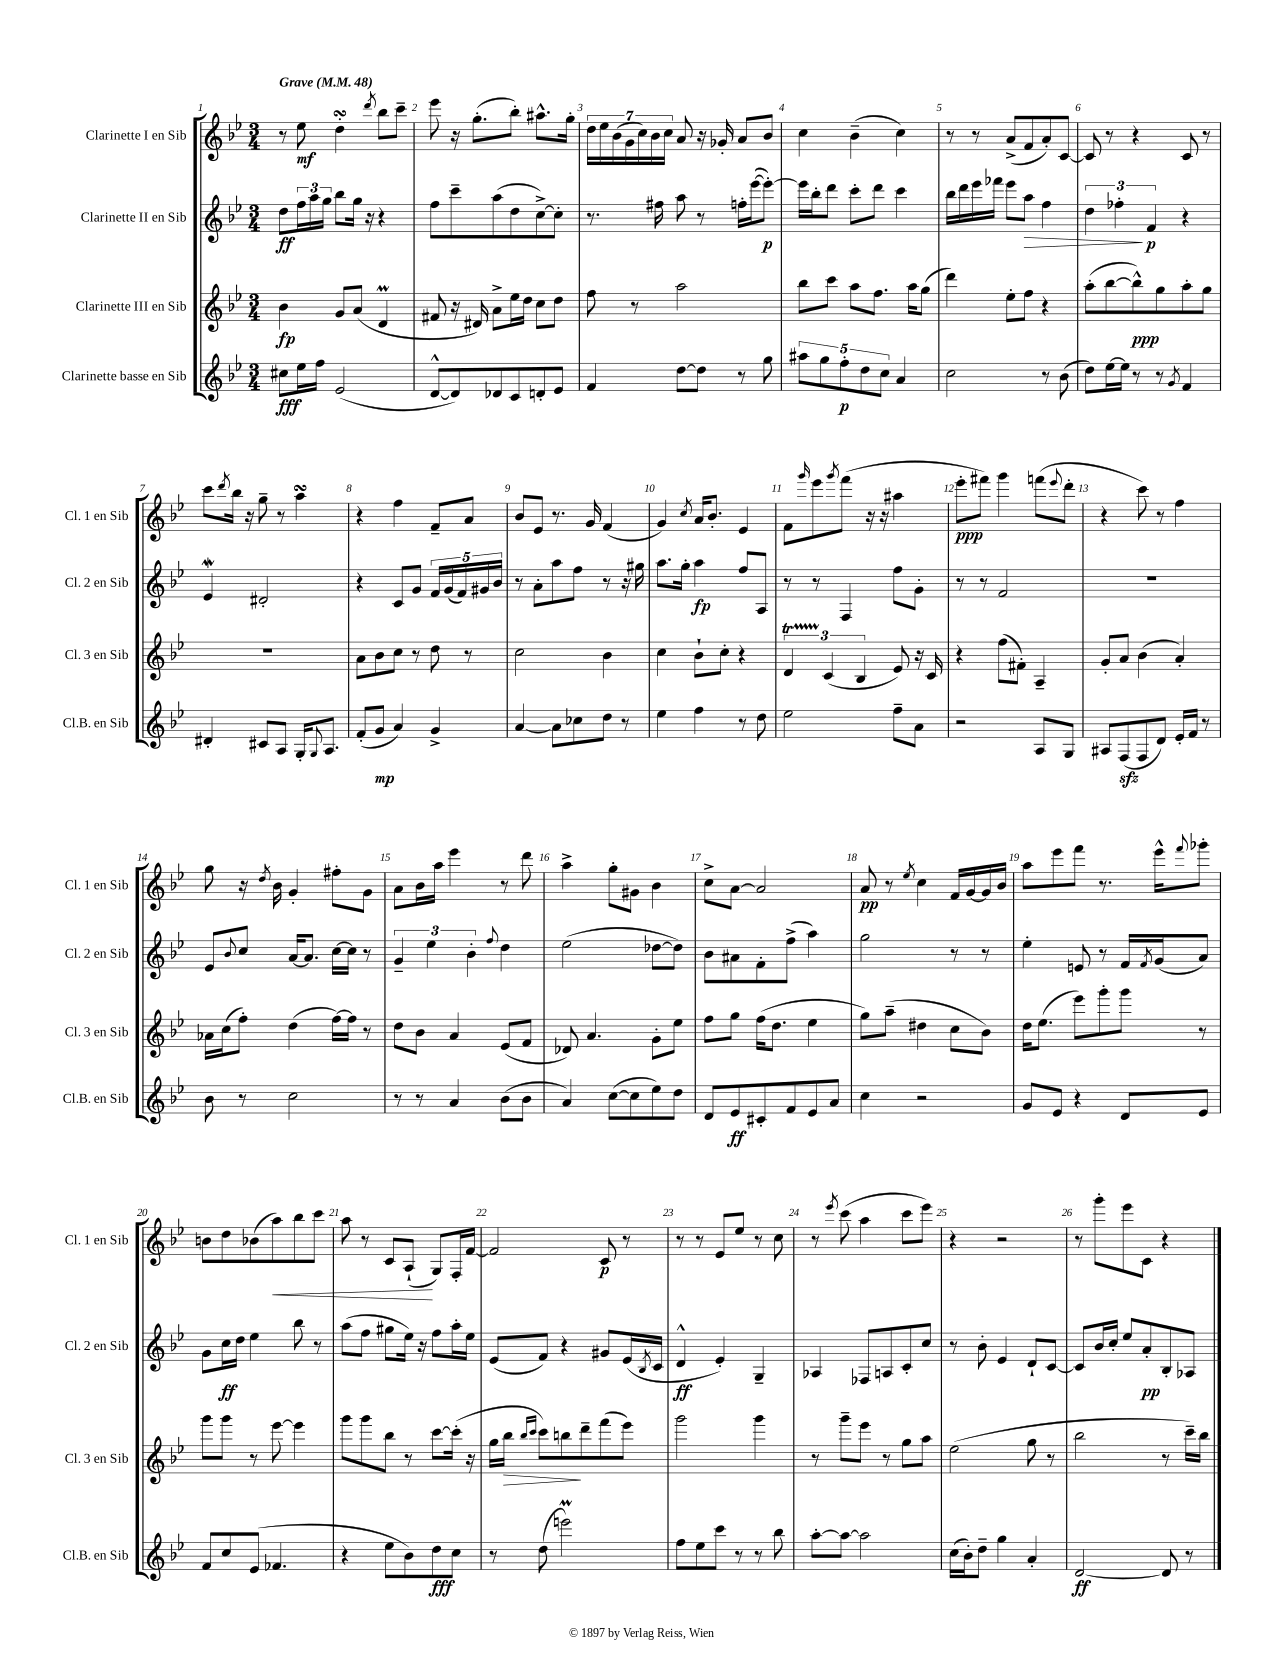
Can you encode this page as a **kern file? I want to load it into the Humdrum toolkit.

**kern	**kern	**kern	**kern
*staff4	*staff3	*staff2	*staff1
*clefG2	*clefG2	*clefG2	*clefG2
*k[b-e-]	*k[b-e-]	*k[b-e-]	*k[b-e-]
*M3/4	*M3/4	*M3/4	*M3/4
*MM48	*MM48	*MM48	*MM48
8cc#	4b-	8dd	8r
16ee-	.	24ff	8ee-
.	.	24aa	.
16ff	.	.	.
.	.	24gg	.
(2e-	8g	8bb-	4dd'
.	(8a	16gg	.
.	.	16r	.
.	.	.	8qddd
.	4d	4r	8bb-
.	.	.	8ccc~
=	=	=	=
[8d^^	8f#	8ff	8eee-
8d])	16r	8ccc~	16r
.	16d#)	.	(8.gg'
8d-	8a^	(8aa	.
8c	16ee-	8dd	8bb-')
.	16dd	.	.
8d'	8cc	[8cc^)	8.aa#^^
8e-	8dd	8cc']	.
.	.	.	16gg'
=	=	=	=
4f	8ff	8.r	28dd
.	.	.	28ee-
.	.	.	(28b-
.	.	.	28g
.	8r	.	.
.	.	.	28cc)
.	.	.	28b-
.	.	16ff#	.
.	.	.	28cc
[8dd	2aa	8aa	8a
8dd]	.	8r	16r
.	.	.	16g-'
8r	.	16ff'	8a
.	.	([16eee-	.
8gg	.	8eee-'_)	8b-
=	=	=	=
10aa#	8bb-	16eee-]	4cc
.	.	16bb-'	.
10gg	.	.	.
.	8ccc	8ddd	.
10ff'	.	.	.
.	8aa	8ccc'	(4b-~
10dd	.	.	.
.	8.ff	8ddd	.
10cc	.	.	.
4a	.	4ccc	4cc)
.	16aa	.	.
.	(8gg	.	.
=	=	=	=
2cc	4ddd)	16bb-	8r
.	.	16ddd	.
.	.	16eee-	8r
.	.	16fff-	.
.	8ee-'	8eee-	(8a^
.	8ff	8aa	8f
8r	4r	4ff	8a')
(8b-	.	.	[8c
=	=	=	=
8dd)	(8aa'	6dd	8c]
[16ee-	[8bb-	.	8r
.	.	6ff-'	.
16ee-]	.	.	.
8r	8bb-^^])	.	4r
.	.	6f	.
8r	8gg	.	.
8qg	.	.	.
4f	8aa'	4r	8c
.	8gg	.	8r
=	=	=	=
4d#'	2.r	4e-	8ccc
.	.	.	8qddd
.	.	.	16bb-
.	.	.	16r
8c#	.	2d#'	8gg~
8A	.	.	8r
16G'	.	.	4aa
8qqG	.	.	.
8.A	.	.	.
=	=	=	=
(8f'	8a	4r	4r
8g	8b-	.	.
4a)	8cc	8c	4ff
.	8r	8g	.
4g^	8dd	20f	8f~
.	.	(20g	.
.	.	20f)	.
.	8r	.	8a
.	.	20g#	.
.	.	20b-	.
=	=	=	=
[4a	2cc	8r	8b-
.	.	8a'	8e-
8a]	.	8aa	8.r
8cc-	.	8ff	.
.	.	.	16g
8dd	4b-	8r	(4f
8r	.	16r	.
.	.	16gg#	.
=	=	=	=
4ee-	4cc	8.aa	4g)
.	.	16gg'	.
.	.	.	8qcc
4ff	8b-`	4aa	16a
.	.	.	8.b-'
.	8cc'	.	.
8r	4r	8ff	4e-
8dd	.	8A	.
=	=	=	=
2ee-	6d	8r	8f
.	.	.	16qqggg
.	.	8r	8eee-
.	(6c	.	.
.	.	.	8qggg
.	.	4F	(8fff
.	6B-	.	.
.	.	.	16r
.	.	.	16r
8ff~	8e-)	8ff	4aa#
8a	16r	8g'	.
.	16c	.	.
=	=	=	=
2r	4r	8r	8eee-'
.	.	8r	8fff#)
.	(8ff	2f	4ggg
.	8f#')	.	.
8A	4A~	.	(8fff
.	.	.	8qqeee-
8G	.	.	8ddd'
=	=	=	=
8A#	8g'	2.r	4r
(8F	8a	.	.
8F	(4b-	.	8ccc)
8d)	.	.	8r
16e-'	4a')	.	4ff
16f	.	.	.
8r	.	.	.
=	=	=	=
8b-	16a-	8e-	8gg
.	(16cc	.	.
.	.	8qqb-	.
8r	8ff')	8cc	16r
.	.	.	8qdd
.	.	.	16b-
2cc	(4dd	[16a	4g'
.	.	8.a]	.
.	[16ff)	[16cc	8ff#'
.	16ff]	16cc]	.
.	8r	8r	8g
=	=	=	=
8r	8dd	6g~	8a
8r	8b-	.	16b-
.	.	6ee-	.
.	.	.	16aa
4a	4a	.	4eee-
.	.	6b-'	.
.	.	8qqff	.
(8b-	(8e-	4dd	8r
8b-	8f	.	8ddd
=	=	=	=
4a)	8d-)	(2ee-	4aa^
.	4.a	.	.
([8cc	.	.	8gg'
8cc]	.	.	8g#
8ee-)	8g'	[8dd-	4b-
8dd	8ee-	8dd-])	.
=	=	=	=
8d	8ff	8b-	8cc^
8e-	8gg	8a#	[8a
8c#'	(16ff	8f'	2a]
.	8.dd	.	.
8f	.	(8ff^	.
8e-	4ee-	4aa)	.
8a	.	.	.
=	=	=	=
4cc	8gg)	2gg	8a
.	(8aa~	.	8r
.	.	.	8qee-
2r	4dd#	.	4cc
.	8cc	8r	16f
.	.	.	[16g
.	8b-)	8r	16g]
.	.	.	16b-
=	=	=	=
8g	16dd	4ee-'	8aa
.	(8.ee-	.	.
8e-	.	.	8eee-
4r	8eee-)	8e	8fff
.	8ggg'	8r	8.r
8d	8ggg	16f	.
.	.	8qf	.
.	.	(16g	16eee-^^
.	.	.	8qqfff
8e-	8r	8a)	8ggg-'
=	=	=	=
8f	8ggg	8g	8b
8cc	8ggg	16cc	8dd
.	.	16dd	.
(8e-	8r	4ee-	(8b-
4.f-	[8eee-	.	8aa)
.	4eee-]	8bb-	8bb-
.	.	8r	8ccc
=	=	=	=
4r	8ggg	(8aa	8aa
.	8ggg	8ff	8r
8ee-	8bb-	8gg#	8c
8b-)	8r	16ee-)	(8A`
.	.	16r	.
8dd	[8ccc	8ff	8G)
8cc	(16ccc']	16aa'	16F'
.	16r	16ee-	[16f
=	=	=	=
8r	16gg	(8e-	2f]
.	16bb-	.	.
.	16qqbb-	.	.
.	16qqccc	.	.
(8dd	8ccc)	8f)	.
2eee)	8bb	4r	.
.	8ddd~	.	.
.	(8fff	8g#	8c
.	8eee-)	(16e-	8r
.	.	8qB-	.
.	.	16c	.
=	=	=	=
8ff	2ggg	4d^^	8r
8ee-	.	.	8r
8ccc	.	4e-')	8e-
8r	.	.	8ee-
8r	4ggg	4G~	8r
8bb-	.	.	8cc
=	=	=	=
[8aa'	8r	4A-	8r
.	.	.	8qeee-
8aa_	8ggg~	.	(8ccc
2aa]	8eee-	8F-	4aa
.	8r	8A	.
.	8gg	8c'	8ccc
.	8aa	8cc	8eee-)
=	=	=	=
(16cc	(2ee-	8r	4r
16b-')	.	.	.
8dd~	.	8b-'	.
4gg	.	4e-	2r
4a'	8gg	8d`	.
.	8r	[8c	.
=	=	=	=
[2d	2bb-	8c]	8r
.	.	16b-	8ggg'
.	.	16cc'	.
.	.	8ee-	8eee-
.	.	8a'	8c
8d]	8r	8B-'	4r
8r	16ccc~)	8A-	.
.	16bb-	.	.
==	==	==	==
*-	*-	*-	*-
